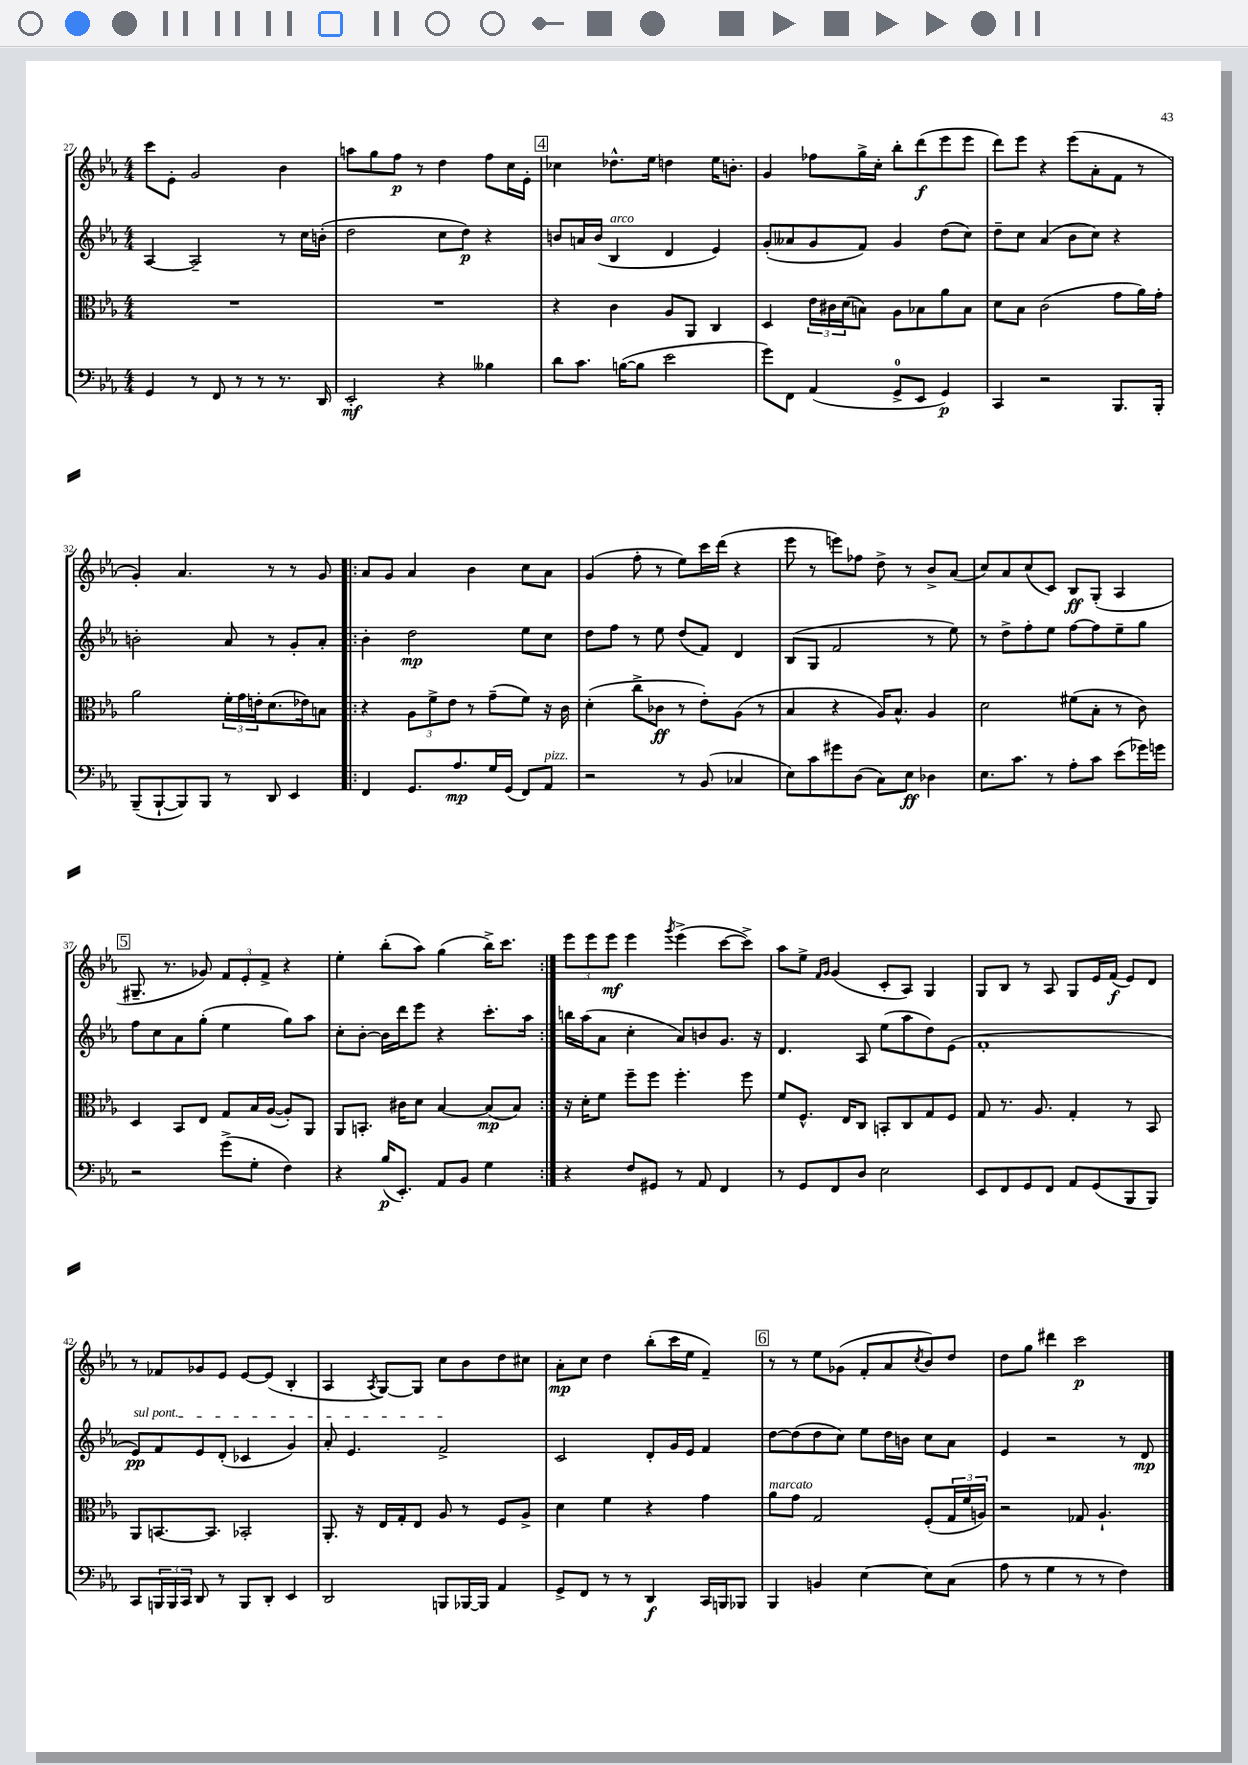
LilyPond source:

<<
\new StaffGroup <<
\new Staff = "s0" {
    \clef treble \key ees \major \numericTimeSignature \time 4/4
    c'''8 ees'8-. g'2 bes'4 |
    a''8 g''8 f''8\p r8 d''4 f''8 c''16 ees'16-. |
    \mark \markup { \box "4" } ces''4 des''8.-^ ees''16 d''4 ees''16 b'8.-. |
    g'4 fes''8 g''16-> c''16-. bes''8-. d'''8\f( ees'''8 ees'''8 |
    d'''8) ees'''8 r4 ees'''8( aes'8-. f'8 r8 |
    g'4-.) aes'4. r8 r8 g'8 |
    \repeat volta 2 { aes'8 g'8 aes'4 bes'4 c''8 aes'8 |
    g'4( f''8-. r8 ees''8) c'''16 d'''16( r4 |
    ees'''8 r8 e'''8) fes''8 d''8-> r8 bes'8-> aes'8( |
    c''8) aes'8 c''8( c'8) bes8\ff g8-.( aes4 |
    \mark \markup { \box "5" } gis8.-- r8. ges'8) \tuplet 3/2 { f'8 ees'8-. f'8-> } r4 |
    ees''4-. bes''8-.( aes''8) g''4( bes''16->) c'''8. | }
    \tuplet 3/2 { ees'''8 ees'''8 ees'''8\mf } ees'''4 \acciaccatura { g'''8 } ees'''4->( c'''8~ c'''8->) |
    aes''8 ees''8-> \grace { f'16 g'16 } g'4( c'8-. aes8) g4 |
    g8 bes8 r8 aes8 g8 ees'16 f'16\f( ees'8) d'8 |
    r8 fes'8 ges'8 ees'8 ees'8~ ees'8( bes4-. |
    aes4 \acciaccatura { aes8 } g8~) g8 c''8 bes'8 d''8 cis''8 |
    aes'8-.\mp c''8 d''4 bes''8-.( c'''16 ees''16 f'4--) |
    \mark \markup { \box "6" } r8 r8 ees''8 ges'8( f'8-. aes'8 \acciaccatura { c''8 } bes'8) d''8 |
    d''8 g''8 dis'''4 c'''2\p \bar "|." |
}
\new Staff = "s1" {
    \clef treble \key ees \major \numericTimeSignature \time 4/4
    aes4~ aes2-- r8 c''16 b'16-.( |
    d''2 c''8 d''8\p) r4 |
    \mark \markup { \box "4" } b'8 a'16 b'16( bes4^\markup { \italic "arco" } d'4 ees'4) |
    g'8-.( aeses'8 g'8 f'8) g'4 d''8( c''8) |
    d''8-- c''8 aes'4( bes'8 c''8) r4 |
    b'2-. aes'8 r8 g'8-. aes'8-. |
    \repeat volta 2 { bes'4-. d''2\mp ees''8 c''8 |
    d''8 f''8 r8 ees''8 d''8( f'8) d'4 |
    bes8( g8 f'2 r8 ees''8) |
    r8 d''8-> f''8-. ees''8 f''8~ f''8 ees''8-- g''8 |
    \mark \markup { \box "5" } f''8 c''8 aes'8 g''8-.( ees''4 g''8) aes''8 |
    c''8-. bes'8~-. bes'16 d'''16 ees'''8 r4 c'''8.-. aes''16 | }
    b''16 aes''16( aes'8 c''4-. aes'8) b'8 g'8. r16 |
    d'4. aes8 ees''8( aes''8 d''8) ees'8( |
    f'1-. |
    \once \override TextSpanner.bound-details.left.text = \markup { \italic "sul pont." } ees'8\pp\startTextSpan) f'8 ees'8 d'8-.( ces'4 g'4) |
    aes'8-. ees'4. f'2->\stopTextSpan |
    c'2 d'8-. g'16 ees'16 f'4 |
    \mark \markup { \box "6" } d''8~ d''8( d''8 c''8) ees''8 d''16 b'16 c''8 aes'8 |
    ees'4 r2 r8 d'8\mp \bar "|." |
}
\new Staff = "s2" {
    \clef alto \key ees \major \numericTimeSignature \time 4/4
    R1 |
    R1 |
    \mark \markup { \box "4" } r4 c'4 aes8 aes,8 c4 |
    d4 \tuplet 3/2 { ees'16 cis'16 d'16( } b8) aes8 bes8 aes'8 bes8 |
    d'8 bes8 c'2( g'8 aes'16) g'16-. |
    aes'2 \tuplet 3/2 { f'16-. g'16 e'16-. } d'8.( ees'16) b8 |
    \repeat volta 2 { r4 \tuplet 3/2 { aes8 f'8-> ees'8 } r8 g'8--( f'8) r16 c'16 |
    d'4-.( c''8-> ces'8\ff r8 ees'8-.) aes8( r8 |
    bes4 r4 aes16) bes8.-^ aes4 |
    d'2 fis'8( bes8-. r8 c'8) |
    \mark \markup { \box "5" } d4 bes,8 ees8 g8 bes16 aes16~( aes8-.) aes,8 |
    aes,8 b,8.-. cis'16 d'8 bes4~ bes8\mp( bes8) | }
    r16 d'16-. f'8 f''8-- f''8 f''4.-. f''8 |
    f'8 f8.-^ ees16 c8 b,8-. c8 g8 f8 |
    g8 r8. aes8. g4-. r8 bes,8 |
    aes,8 b,8.~ b,8. bes,2-. |
    aes,8.-. r16 ees16 g16-. ees8 aes8 r8 f8 aes8-> |
    d'4 f'4 r4 g'4 |
    \mark \markup { \box "6" } aes'8^\markup { \italic "marcato" } g'8 g2 f8-.( \tuplet 3/2 { g16 f'16 a16) } |
    r2 ges8 aes4.-! \bar "|." |
}
\new Staff = "s3" {
    \clef bass \key ees \major \numericTimeSignature \time 4/4
    g,4 r8 f,8 r8 r8 r8. d,16 |
    ees,2-.\mf r4 beses4 |
    \mark \markup { \box "4" } d'8 c'8. b16~( b8 ees'2 |
    g'8) f,8 aes,4( g,8-0-> ees,8 g,4\p) |
    c,4 r2 bes,,8. bes,,16-. |
    bes,,8--( bes,,8~-! bes,,8) bes,,8 r8 d,8 ees,4 |
    \repeat volta 2 { f,4 g,8. aes8.\mp g16 g,16( f,8) aes,8^\markup { \italic "pizz." } |
    r2 r8 bes,8( ces4 |
    ees8) c'8 gis'8 d8( c8) ees8\ff des4 |
    ees8. c'8. r8 aes8-. c'8 ees'8( ges'16) g'16 |
    \mark \markup { \box "5" } r2 g'8->( g8-. f4) |
    r4 bes16\p( ees,8.-.) aes,8 bes,8 g4 | }
    r4 f8 gis,8 r8 aes,8 f,4 |
    r8 g,8 f,8 d8 ees2 |
    ees,8 f,8 g,8 f,8 aes,8 g,8( bes,,8 bes,,8) |
    c,8 \tuplet 3/2 { b,,16 b,,16 c,16 } d,8 r8 b,,8 d,8-. ees,4 |
    d,2 b,,8 bes,,16~ bes,,16 aes,4 |
    g,8-> f,8 r8 r8 d,4\f c,16 b,,16 bes,,8 |
    \mark \markup { \box "6" } bes,,4 b,4 ees4~ ees8 c8( |
    aes8 r8 g4 r8 r8 f4) \bar "|." |
}
>>
>>
